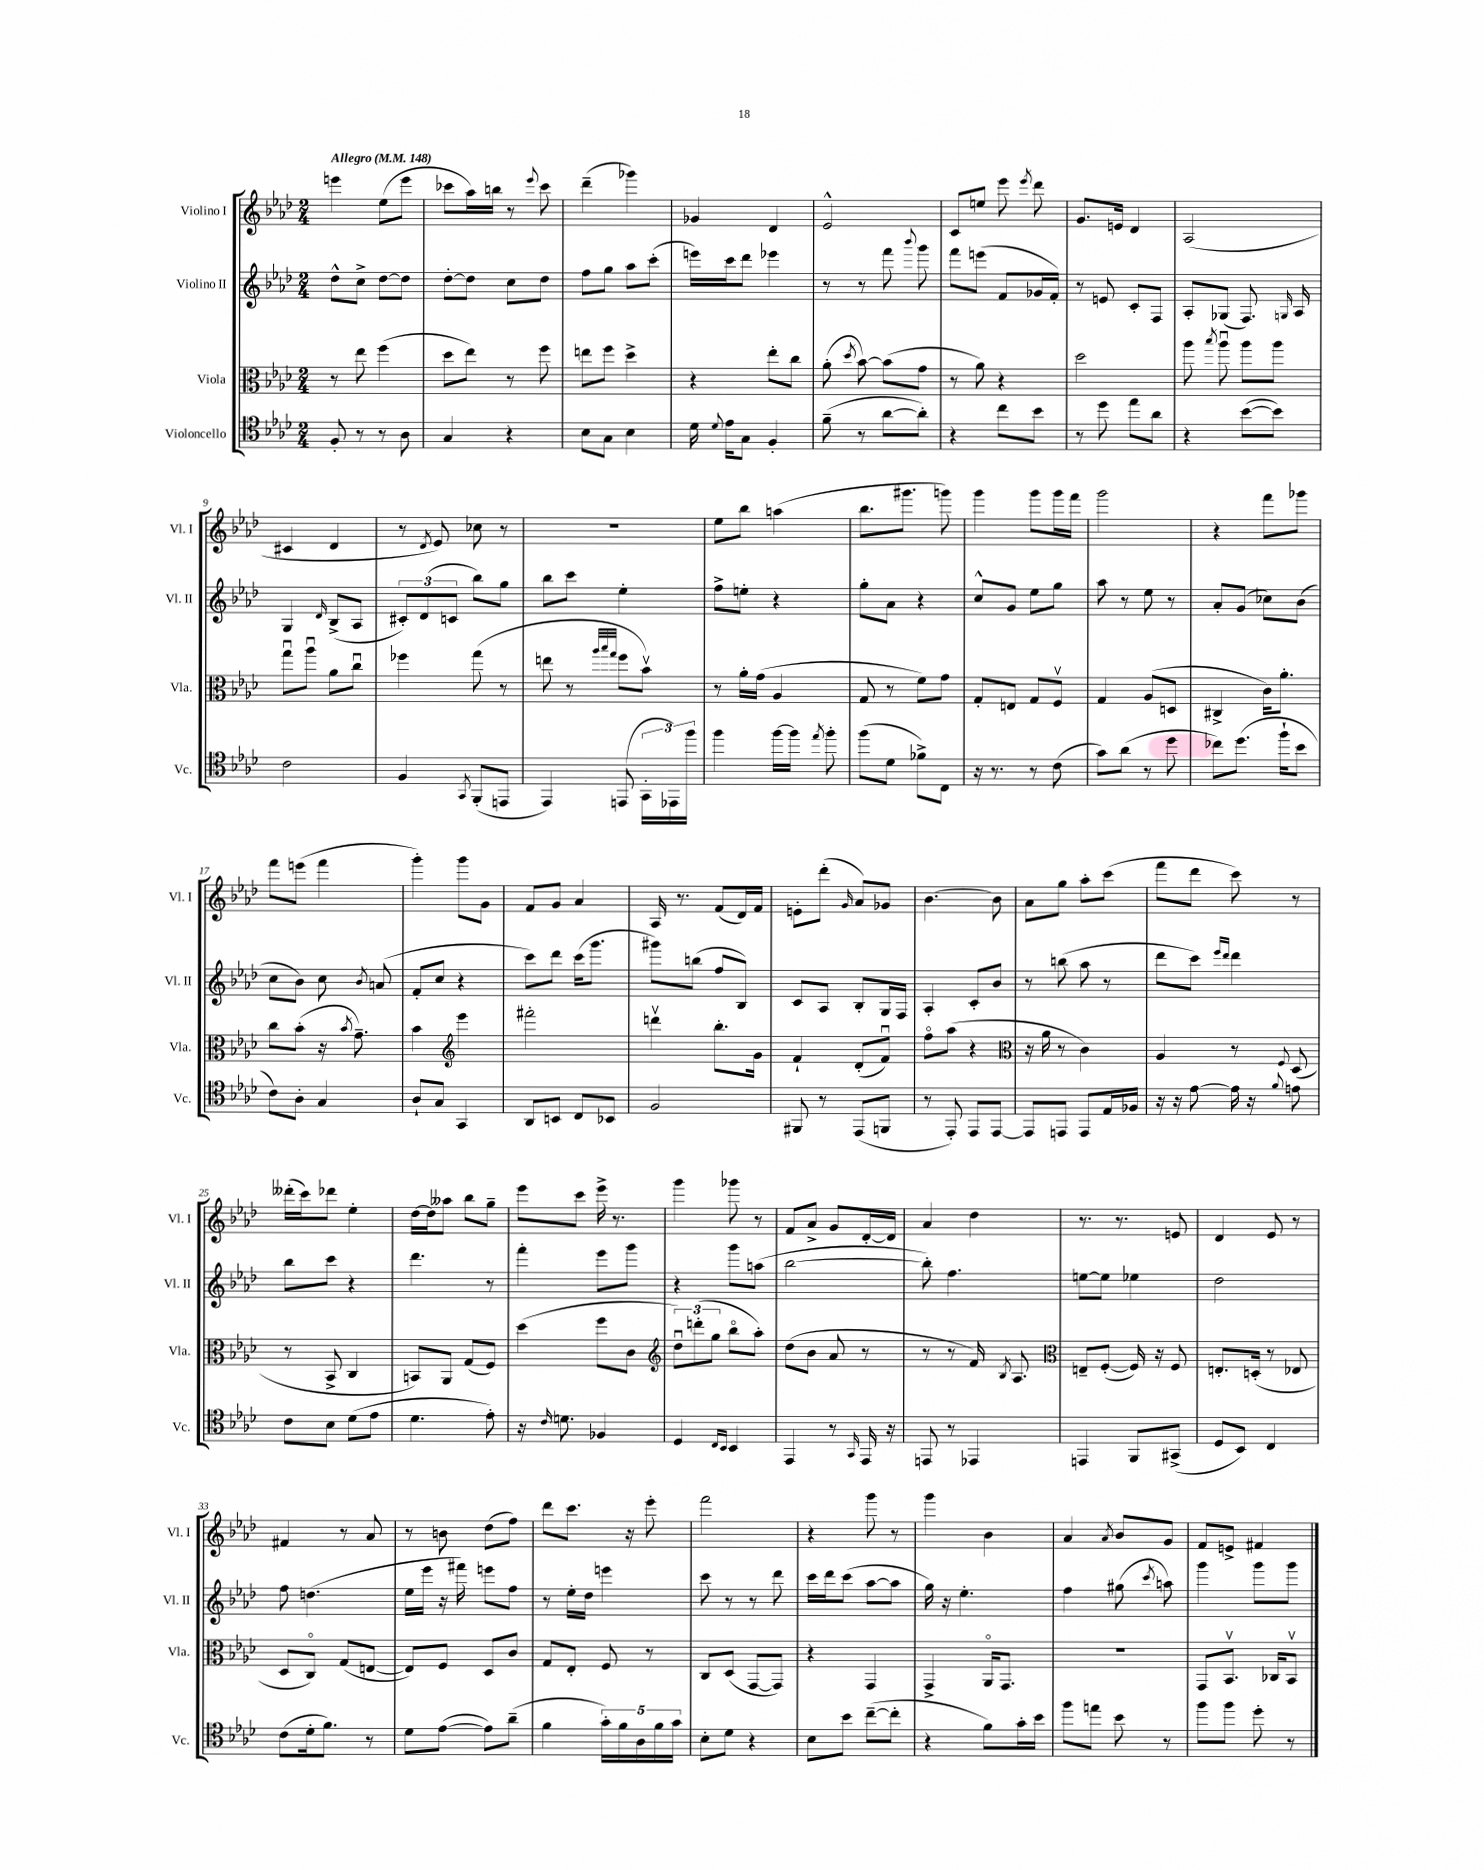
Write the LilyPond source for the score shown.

<<
\new StaffGroup <<
\new Staff = "s0" \with { instrumentName = "Violino I" shortInstrumentName = "Vl. I" } {
    \clef treble \key aes \major \numericTimeSignature \time 2/4 \tempo "Allegro" 4 = 148
    \autoBeamOff e'''4 ees''8[( e'''8] |
    ces'''8[ aes''16) b''16] r8 \appoggiatura { ees'''8 } ces'''8 |
    des'''4--( ges'''4) |
    ges'4 des'4 |
    ees'2-^ |
    c'8[ e''8] ees'''8 \acciaccatura { ees'''8 } des'''8 |
    g'8.[ e'16] des'4 |
    aes2( |
    cis'4 des'4 |
    r8 \acciaccatura { des'8 } ees'8) ces''8 r8 |
    R2 |
    ees''8[ bes''8] a''4( |
    bes''8.[ gis'''8.] g'''8) |
    g'''4 g'''8[ g'''16 f'''16] |
    g'''2 |
    r4 f'''8[ ges'''8] |
    f'''8[ e'''8]( f'''4 |
    g'''4-.) g'''8[ g'8] |
    f'8[ g'8] aes'4 |
    aes16 r8. f'8[( des'16) f'16] |
    e'8[-. des'''8]-.( \grace { g'16 } aes'8[) ges'8] |
    bes'4.~ bes'8 |
    aes'8[ g''8] aes''8[-. c'''8]( |
    f'''8[ des'''8] c'''8) r8 |
    deses'''16[-.( c'''16) des'''8] ees''4-. |
    des''16[~ des''16 aeses''8] bes''8[ g''8]-- |
    ees'''8[ c'''8] ees'''16-> r8. |
    g'''4 ges'''8 r8 |
    f'8[ aes'8]-> g'8[ des'16~-. des'16] |
    aes'4 des''4 |
    r8. r8. e'8 |
    des'4 ees'8 r8 |
    fis'4 r8 aes'8 |
    r8 b'8 des''8[( f''8]) |
    des'''8[ c'''8.] r16 ees'''8-. |
    f'''2 |
    r4 g'''8 r8 |
    g'''4 bes'4 |
    aes'4 \acciaccatura { aes'8 } bes'8[ g'8] |
    f'8[ e'8]-> fis'4 \bar "|." |
}
\new Staff = "s1" \with { instrumentName = "Violino II" shortInstrumentName = "Vl. II" } {
    \clef treble \key aes \major \numericTimeSignature \time 2/4
    \autoBeamOff des''8[-^ c''8]-> des''8[~ des''8] |
    des''8[~-. des''8] c''8[ des''8] |
    f''8[ g''8] aes''8[ c'''8]-.( |
    e'''16[) c'''16 des'''8] ees'''4 |
    r8 r8 f'''8 \appoggiatura { bes'''8 } g'''8 |
    f'''8[ e'''8]( f'8[ ges'16 f'16]-.) |
    r8 e'8 c'8[-. f8] |
    aes8[-. ges8]( f8.) \grace { g16 } aes16 |
    g4 \grace { des'16 } bes8[->( aes8] |
    \tuplet 3/2 { cis'8[-.) des'8( c'8] } bes''8[) g''8] |
    bes''8[ c'''8] ees''4-. |
    f''8[-> e''8]-. r4 |
    g''8[-. aes'8] r4 |
    c''8[-^ g'8] ees''8[ g''8] |
    aes''8 r8 ees''8 r8 |
    aes'8[-. g'8]( ces''8[) bes'8]( |
    c''8[ bes'8]) c''8 \acciaccatura { bes'8 } a'8( |
    f'8[-. c''8] r4 |
    c'''8[) des'''8] c'''16[( g'''8.] |
    gis'''8[) b''8]( f''8[ bes8]) |
    c'8[ aes8] bes8[-. g16 f16] |
    aes4-. c'8[-. bes'8] |
    r8 b''8( aes''8 r8 |
    des'''8[ c'''8]) \grace { ees'''16[ des'''16] } des'''4 |
    bes''8[ c'''8] r4 |
    des'''4. r8 |
    f'''4-. ees'''8[ g'''8] |
    r4 g'''8[ a''8]( |
    bes''2~ |
    bes''8-.) f''4. |
    e''8[~ e''8] ees''4 |
    des''2 |
    f''8 d''4.( |
    ees''16[ ees'''16] r16 fis'''16) e'''8[ f''8] |
    r8 ees''16[-. des''16] e'''4 |
    c'''8 r8 r8 des'''8 |
    c'''16[ des'''16 c'''8]( aes''8[~ aes''8] |
    g''16) r16 ees''4.-. |
    f''4 gis''8( \acciaccatura { c'''8 } a''8) |
    g'''4 g'''8[ g'''8] \bar "|." |
}
\new Staff = "s2" \with { instrumentName = "Viola" shortInstrumentName = "Vla." } {
    \clef alto \key aes \major \numericTimeSignature \time 2/4
    \autoBeamOff r8 ees''8 f''4( |
    des''8[ ees''8]) r8 f''8 |
    e''8[ f''8] des''4-> |
    r4 ees''8[-. c''8] |
    aes'8-.( \acciaccatura { des''8 } bes'8~) bes'8[( g'8] |
    r8 aes'8) r4 |
    des''2 |
    aes''8 \acciaccatura { bes''8 } aes''8\downbow aes''8[ aes''8] |
    g''8[\downbow aes''8]\downbow aes'8[ c''8]\downbow |
    fes''4 g''8( r8 |
    e''8 r8 \grace { aes''32[ bes''32 g''32] } f''8[ bes'8]\upbow) |
    r8 aes'16[-. g'16]( aes4 |
    g8 r8 f'8[) g'8] |
    g8[-. e8] g8[ f8]\upbow |
    g4 aes8[( d8] |
    cis4-> c'16[) aes'8.]-. |
    c''8[ bes'8]-.( r16 \acciaccatura { bes'8 } g'8.--) |
    bes'4 \clef treble ees'''4 |
    fis'''2-. |
    d'''4\upbow bes''8.[-. g'16] |
    f'4-! des'8[-.( f'8]\downbow) |
    f''8[\flageolet aes''8]( r4 |
    \clef alto r16 aes'16 r8 c'4) |
    aes4 r8 \appoggiatura { f8 } des8( |
    r8 bes,8-> c4 |
    b,8[) aes,8] g8[( f8]) |
    des''4( f''8[ c'8] |
    \clef treble \tuplet 3/2 { des''8[\downbow) d'''8-.( g''8] } bes''8[\flageolet aes''8]-.) |
    des''8[( bes'8] aes'8 r8 |
    r8 r8 f'16) \acciaccatura { bes8 } aes8. |
    \clef alto e8[-- f8]~-.( f16) r16 f8 |
    e8.[-. d16]-.( r8 ees8 |
    des8[ c8]\flageolet) g8[( e8]~ |
    e8[) f8] des8[ c'8] |
    g8[ ees8]-. f8 r8 |
    c8[ des8]( g,8[~ g,8]) |
    r4 g,4 |
    g,4-> aes,16[\flageolet g,8.] |
    R2 |
    g,8[ bes,8.]\upbow ces16[ bes,8]\upbow \bar "|." |
}
\new Staff = "s3" \with { instrumentName = "Violoncello" shortInstrumentName = "Vc." } {
    \clef tenor \key aes \major \numericTimeSignature \time 2/4
    \autoBeamOff f8-. r8 r8 aes8 |
    g4 r4 |
    bes8[ g8] bes4 |
    des'16 \appoggiatura { des'8 } ees'16[ g8] f4-. |
    f'8--( r8 aes'8[~ aes'8]-.) |
    r4 c''8[ bes'8] |
    r8 des''8 ees''8[ aes'8] |
    r4 bes'8[~( bes'8]) |
    c'2 |
    f4 \acciaccatura { g,8 } f,8[-.( e,8] |
    ees,4) e,8( \tuplet 3/2 { g,16[-. ees,16) f''16] } |
    f''4 f''16[~ f''16] \acciaccatura { ees''8 } f''8-. |
    f''8[( des'8] fes'8[->) c8] |
    r16 r8. r8 c'8( |
    g'8[) aes'8]( r8 des''8 |
    ces''8[) des''8.]( f''16[-! bes'8] |
    c'8[) aes8]-. g4 |
    aes8[-! g8] g,4 |
    aes,8[ b,8] c8[ bes,8] |
    f2 |
    fis,8 r8 ees,8[( f,8] |
    r8 ees,8-.) ees,8[ ees,8]~ |
    ees,8[ e,8] e,8[ ees16 fes16] |
    r16 r16 ees'8~ ees'16 r16 \appoggiatura { f'8 } e'8 |
    c'8[ bes8] des'8[( ees'8] |
    des'4. ees'8-.) |
    r16 \grace { c'16 } d'8. fes4 |
    des4 \grace { c16[ bes,16] } bes,4 |
    ees,4 r8 \grace { g,16 } ees,16 r16 |
    e,8 r8 ees,4 |
    e,4 f,8[ gis,8]->( |
    des8[ bes,8]) c4 |
    c'8[( des'16-. f'8.]) r8 |
    des'8[ ees'8]~( ees'8[) aes'8]--( |
    f'4 \tuplet 5/4 { g'16[-.) f'16 aes16 f'16 g'16] } |
    bes8[-. des'8] r4 |
    bes8[ bes'8] c''8[~--( c''8]-. |
    r4 f'8[) g'16-. bes'16] |
    f''8[ e''8] bes'8 r8 |
    f''8[ f''8] des''8-. r8 \bar "|." |
}
>>
>>
